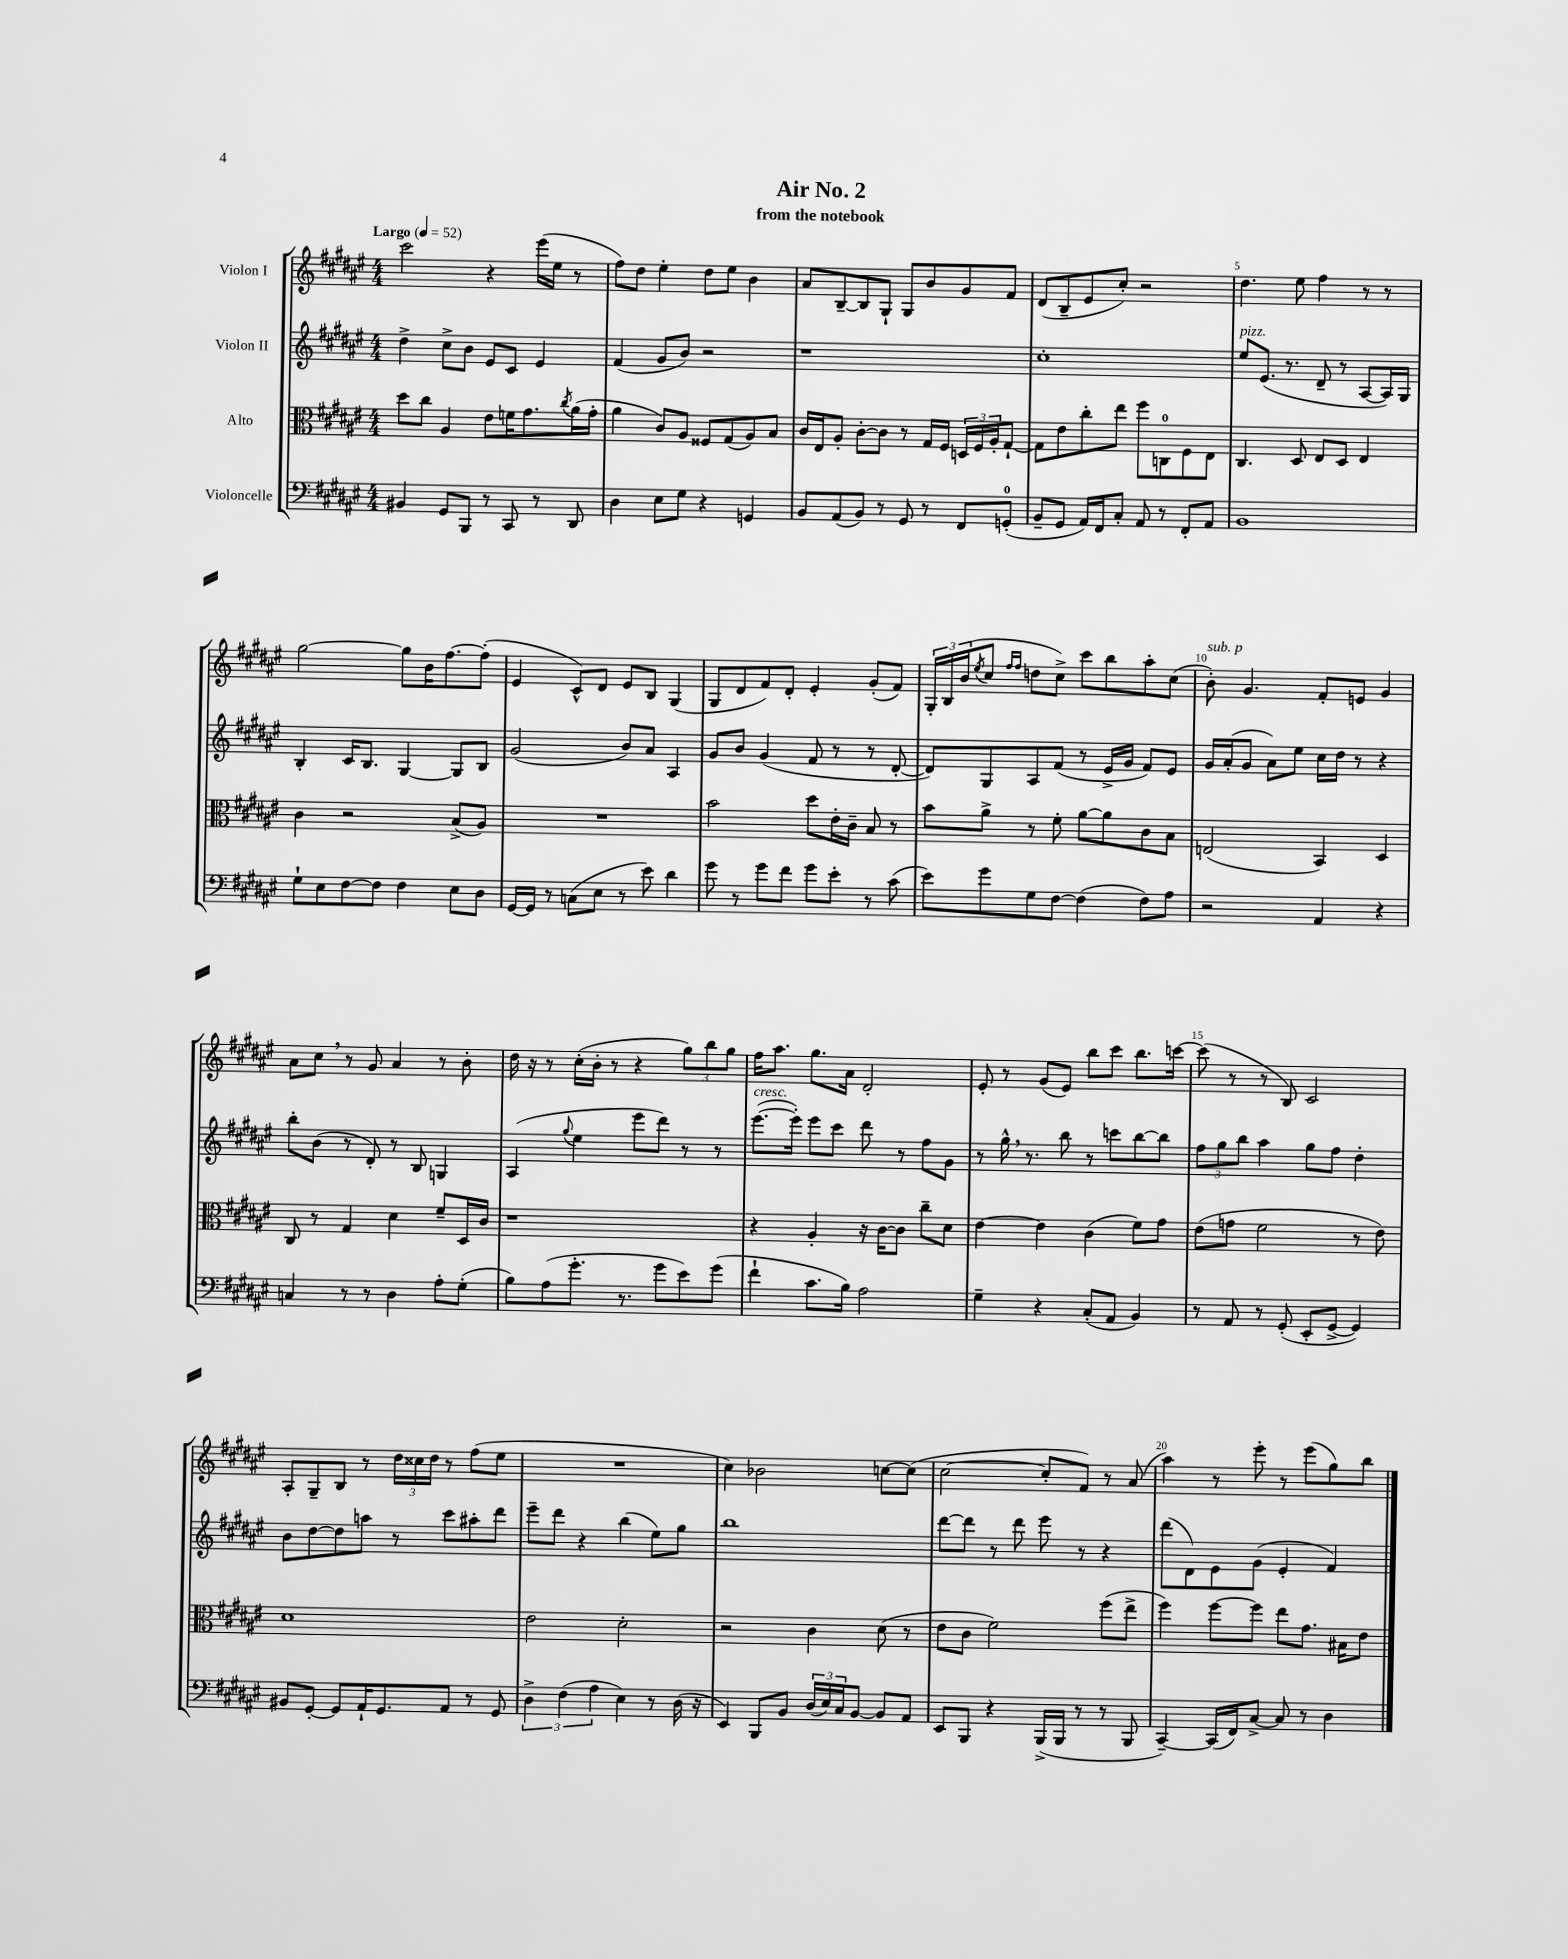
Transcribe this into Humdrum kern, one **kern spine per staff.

**kern	**kern	**kern	**kern
*staff4	*staff3	*staff2	*staff1
*clefF4	*clefC3	*clefG2	*clefG2
*k[f#c#g#d#a#e#]	*k[f#c#g#d#a#e#]	*k[f#c#g#d#a#e#]	*k[f#c#g#d#a#e#]
*M4/4	*M4/4	*M4/4	*M4/4
*MM52	*MM52	*MM52	*MM52
4BB#	8dd#	4dd#^	2ccc#
.	8cc#	.	.
8GG#	4A#	8cc#^	.
8BBB	.	8b	.
8r	8e#	8e#	4r
8CC#	16f	8c#	.
.	8.g#	.	.
8r	.	4e#	(16eee#
.	.	.	16ee#
.	8qcc#	.	.
8DD#	(16a#	.	8r
.	16g#'	.	.
=	=	=	=
4D#	4a#	(4f#	8ff#)
.	.	.	8dd#
8E#	8c#)	8g#	4ee#'
8G#	8A#	8b)	.
4r	8F##	2r	8dd#
.	(8G#	.	8ee#
4GG	8A#)	.	4b
.	8B	.	.
=	=	=	=
8BB	16c#	1r	8a#
.	16E#	.	.
(8AA#	8A#'	.	[8B~
8BB)	[8c#'	.	8B]
8r	8c#]	.	8G#`
8GG#	8r	.	8G#
8r	16G#	.	8b
.	16F#	.	.
8FF#	24D	.	8g#
.	24F#	.	.
.	24A#'	.	.
(8GG'	[8G#`	.	8f#
=	=	=	=
8BB~	8G#]	1cc#'	(8d#
8GG#	8e#	.	8B~
16AA#)	8cc#'	.	8e#
16FF#	.	.	.
8C#'	8ee#	.	8cc#')
8AA#	8ff#	.	2r
8r	8C	.	.
8FF#'	8F#	.	.
8AA#	8E#	.	.
=	=	=	=
1BB	4.C#	8ee#	4.dd#
.	.	(8.e#	.
.	.	8.r	.
.	8D#	.	8ee#
.	8E#	8d#~	4ff#
.	8D#	8r	.
.	4E#	[8A#	8r
.	.	16A#])	8r
.	.	16G#	.
=	=	=	=
8G#`	4c#	4B'	[2gg#
8E#	.	.	.
[8F#	2r	16c#	.
.	.	8.B	.
8F#]	.	.	.
4F#	.	[4G#	8gg#]
.	.	.	16b
.	.	.	[8.ff#
8E#	(8B^	8G#]	.
8D#	8A#)	8B	(8ff#']
=	=	=	=
[16GG#	1r	(2g#	4e#
16GG#]	.	.	.
8r	.	.	.
(8C	.	.	8c#^^)
8E#	.	.	8d#
8r	.	8b)	8e#
8e#)	.	8a#	8B
4d#	.	4A#	(4G#
=	=	=	=
8g#	2b	8g#	8G#
8r	.	8b	8d#
8g#	.	(4g#	8f#)
8f#	.	.	8d#'
8g#	8dd#	8f#	4e#'
8e#'	16e#'	8r	.
.	16c#~	.	.
8r	8B	8r	(8g#'
(8c#	8r	[8d#'	8f#)
=	=	=	=
8e#)	8b	8d#])	24G#'
.	.	.	24B
.	.	.	(24b
.	.	.	8qee#
8g#	8a#^	8G#	8cc#
.	.	.	16qqff#
.	.	.	16qqff#
8G#	8r	8A#	8dd
[8F#	8f#'	(8f#	8cc#^)
(4F#]	[8a#	8r	8ccc#
.	8a#]	16e#^	8bb
.	.	16g#	.
8F#)	8c#	8f#)	8aa#'
8A#	8B	8e#	(8cc#
=	=	=	=
2r	(2E	16g#	8b')
.	.	(16a#'	.
.	.	8g#	4.g#
.	.	8a#)	.
.	.	8ee#	.
4AA#	4BB)	16cc#	8f#'
.	.	16dd#	.
.	.	8r	8e
4r	4D#	4r	4g#
=	=	=	=
4C	8C#	8bb'	8a#
.	8r	(8b	8cc#
8r	4G#	8r	8r
8r	.	8d#')	8g#
4D#	4d#	8r	4a#
.	.	8B	.
8A#'	8f#~	4G	8r
(8G#'	16D#	.	8b'
.	16c#	.	.
=	=	=	=
8B)	1r	(4A#	16dd#
.	.	.	16r
(8A#	.	.	8r
.	.	8qqgg#	.
8.g#'	.	4ee#	(16cc#'
.	.	.	16b'
.	.	.	8r
8.r	.	.	.
.	.	8eee#	4r
8g#	.	8ddd#)	.
8e#)	.	8r	12gg#)
.	.	.	12bb
(8g#	.	8r	.
.	.	.	12gg#
=	=	=	=
4f#`	4r	([8.eee#	16ff#
.	.	.	8.aa#
.	.	16eee#'])	.
8.c#	4A#'	8eee#	8.gg#
.	.	8ccc#	.
16B)	.	.	16a#
2A#	16r	8ddd#	2d#'
.	[16c#	.	.
.	8c#]	8r	.
.	8cc#~	8ff#	.
.	8d#	8g#	.
=	=	=	=
4G#~	[4e#	8r	8e#'
.	.	16gg#^^	8r
.	.	8.r	.
4r	4e#]	.	(8g#
.	.	8bb	8e#)
(8C#'	(4c#	8r	8bb
8AA#	.	8ccc	8ccc#
4BB)	8f#)	[8bb	8.bb
.	8g#	8bb]	.
.	.	.	[16ccc
=	=	=	=
8r	(8e#	12ff#	(8ccc]
.	.	12gg#	.
8AA#	8g	.	8r
.	.	12bb	.
8r	2f#	4aa#	8r
(8GG#'	.	.	8B)
8EE#'	.	8gg#	2c#
[8GG#^	.	8ff#	.
4GG#])	8r	4dd#'	.
.	8e#)	.	.
=	=	=	=
8BB#	1d#	8b	8A#'
[8GG#'	.	[8dd#	8G#~
8GG#]	.	8dd#]	8B
16AA#`	.	8aa	8r
8.GG#	.	.	.
.	.	8r	24dd#
.	.	.	24cc##
.	.	.	24dd#
8AA#	.	8ccc#	8r
8r	.	8aa#'	(8ff#
8GG#	.	8ddd#	8ee#
=	=	=	=
6D#^	2e#	8eee#~	1r
.	.	8ddd#	.
(6F#	.	.	.
.	.	4r	.
6A#	.	.	.
4E#)	2d#'	(4bb	.
8r	.	8ee#)	.
(16D#	.	8gg#	.
16r	.	.	.
=	=	=	=
4EE#)	2r	1bb	4cc#)
8BBB	.	.	2b-
8BB	.	.	.
(24D#	4c#	.	.
24E#)	.	.	.
24C#	.	.	.
[8BB	.	.	.
8BB]	(8d#	.	[8cc
8AA#	8r	.	(8cc]
=	=	=	=
8EE#	8e#	[8ddd#	[2cc#
8BBB	8c#	8ddd#]	.
4r	2f#)	8r	.
.	.	8ddd#	.
(16BBB^	.	8eee#	8cc#']
16BBB	.	.	.
8r	.	8r	8f#)
8r	(8ff#	4r	8r
8BBB	8ee#^	.	(8a#
=	=	=	=
[4CC#~)	4ff#)	(8ddd#	4aa#)
.	.	8d#)	.
(16CC#]	[8ff#	8e#	8r
16FF#)	.	.	.
[8C#^	8ff#]	(8g#	8eee#'
8C#]	8ee#	4e#'	8r
8r	8.g#	.	(8eee#
4D#	.	4f#)	8gg#)
.	16B#	.	.
.	8e#	.	8bb
==	==	==	==
*-	*-	*-	*-
